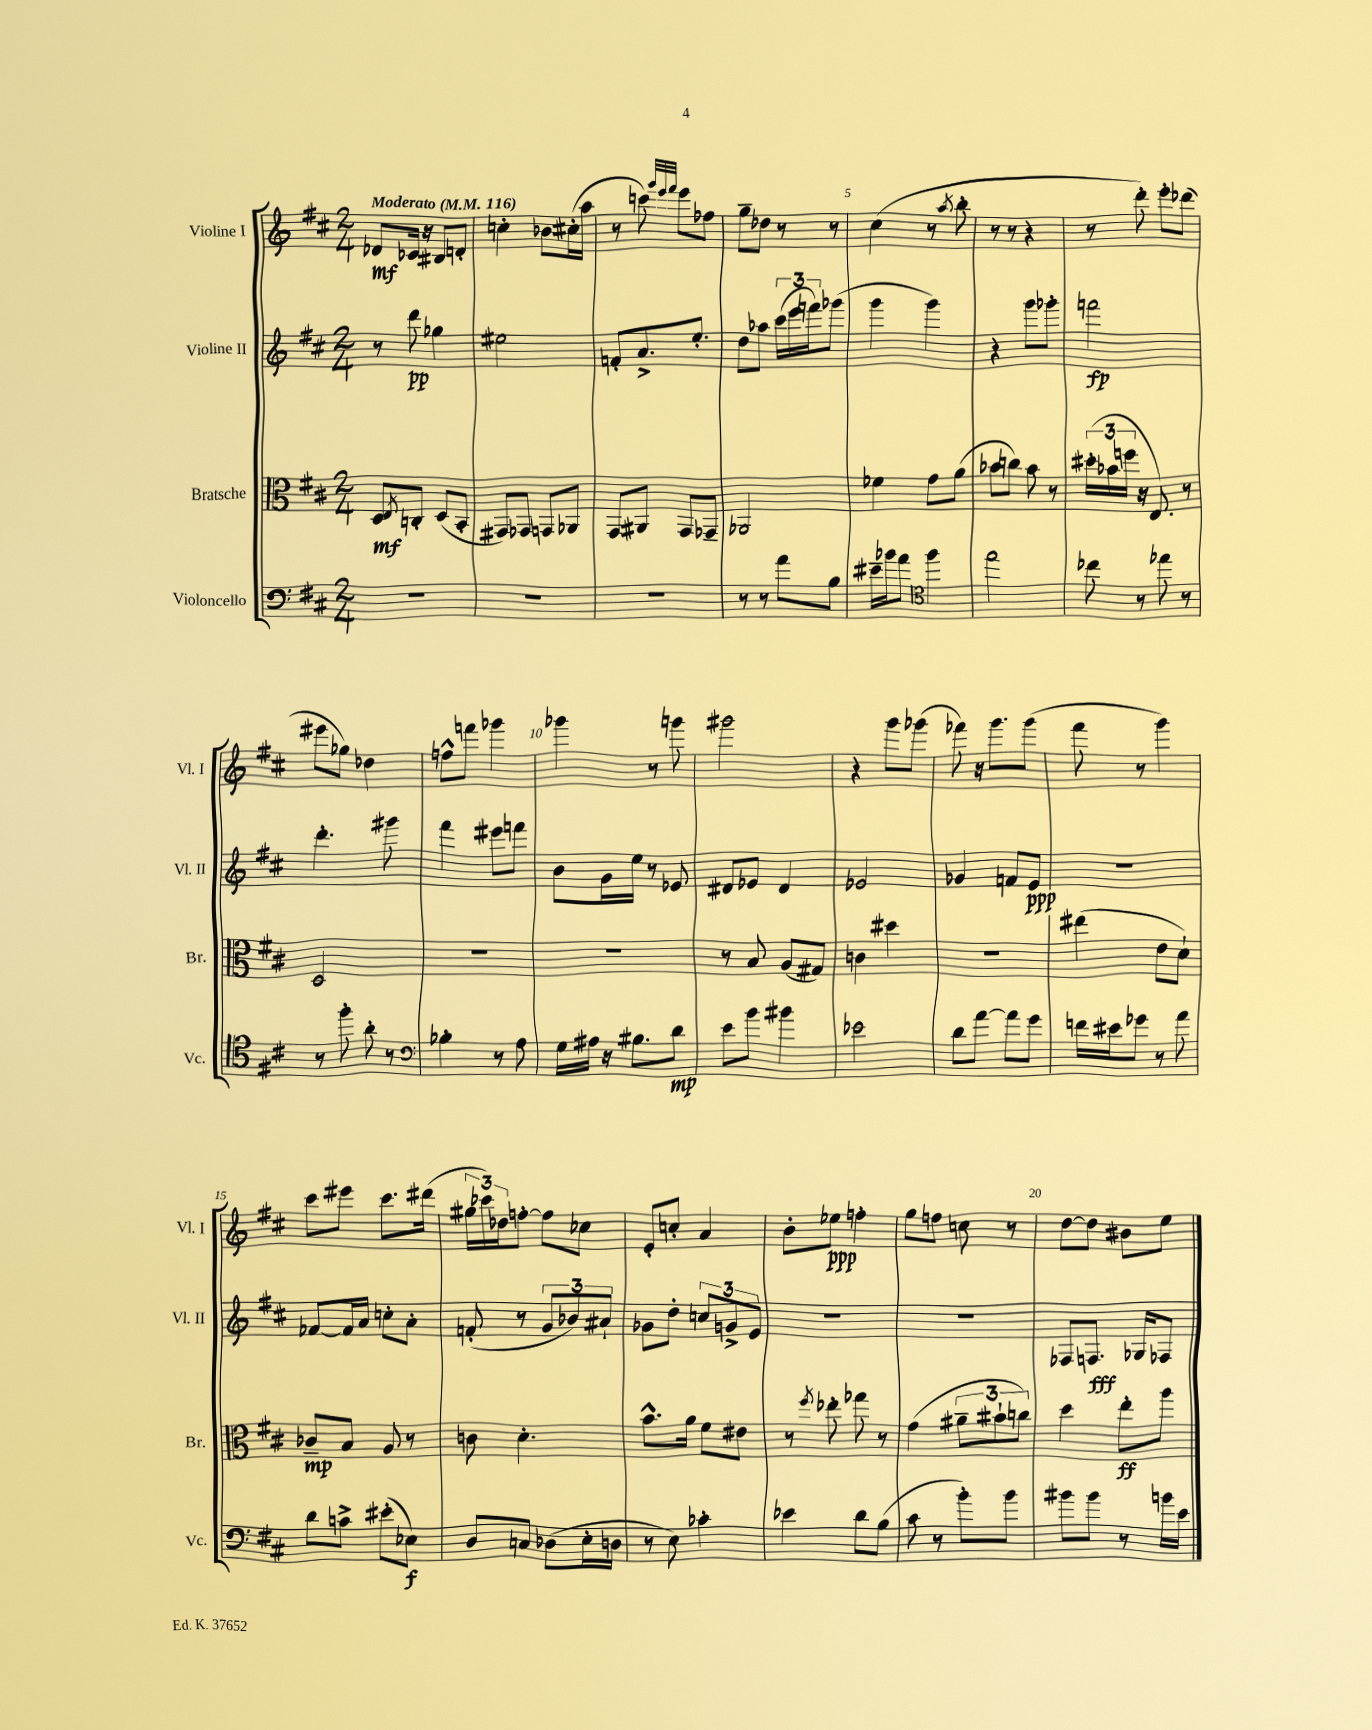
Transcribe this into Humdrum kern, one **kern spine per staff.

**kern	**dynam	**kern	**dynam	**kern	**dynam	**kern	**dynam
*part4	*part4	*part3	*part3	*part2	*part2	*part1	*part1
*staff4	*staff4	*staff3	*staff3	*staff2	*staff2	*staff1	*staff1
*I"Violoncello	*	*I"Bratsche	*	*I"Violine II	*	*I"Violine I	*
*I'Vc.	*	*I'Br.	*	*I'Vl. II	*	*I'Vl. I	*
*clefF4	*	*clefC3	*	*clefG2	*	*clefG2	*
*k[f#c#]	*	*k[f#c#]	*	*k[f#c#]	*	*k[f#c#]	*
*M2/4	*	*M2/4	*	*M2/4	*	*M2/4	*
*MM116	*	*MM116	*	*MM116	*	*MM116	*
=1	=1	=1	=1	=1	=1	=1	=1
!	!	!	!	!	!	!LO:TX:a:B:t=Moderato	!
2r	.	8D/L	mf	8r	.	8d-X/L	mf
.	.	8qE/	.	.	.	.	.
.	.	8Cn'/J	.	8ddd\	pp	16c-X/Jk	.
.	.	.	.	.	.	16r	.
.	.	(8D/L	.	4gg-X\	.	8B#X/L	.
.	.	8BB'/J	.	.	.	8dn'/J	.
=2	=2	=2	=2	=2	=2	=2	=2
2r	.	8GG#X/L)	.	2ee#X\	.	4ccn'\	.
.	.	8GG-X/J	.	.	.	.	.
.	.	8GGn/L	.	.	.	8b-X\L	.
.	.	8AA-X/J	.	.	.	(16cc#X'\L	.
.	.	.	.	.	.	16aa\JJ	.
=3	=3	=3	=3	=3	=3	=3	=3
2r	.	8GG/L	.	8fn'/L	.	8r	.
.	.	8AA#X/J	.	8.a^/	.	8cccn\)	.
.	.	.	.	.	.	32qqggg/LLL	.
.	.	.	.	.	.	32qqeee/	.
.	.	.	.	.	.	32qqfff#/JJJ	.
.	.	8GG/L	.	.	.	8eee\L	.
.	.	.	.	8.ee'/J	.	.	.
.	.	8GG-X~/J	.	.	.	8ff-X\J	.
=4	=4	=4	=4	=4	=4	=4	=4
8r	.	2AA-X/	.	8dd\L	.	8gg~\L	.
8r	.	.	.	8aa-X\J	.	8dd-X\J	.
8a\L	.	.	.	(24ccc#\LL	.	8r	.
.	.	.	.	24eee\	.	.	.
.	.	.	.	24fffn\J)	.	.	.
8B\J	.	.	.	(8ggg-X\J	.	8r	.
=5	=5	=5	=5	=5	=5	=5	=5
16e#X~\LL	.	4f-X\	.	4ggg\	.	(4cc#\	.
16b-X\J	.	.	.	.	.	.	.
8a\J	.	.	.	.	.	.	.
*clefC4	*	*	*	*	*	*	*
4ff#\	.	8g\L	.	4ggg\)	.	8r	.
.	.	.	.	.	.	8qaa/	.
.	.	(8a\J	.	.	.	8bb'\	.
=6	=6	=6	=6	=6	=6	=6	=6
2ee\	.	8b-X\L	.	4r	.	8r	.
.	.	8ccn\J)	.	.	.	8r	.
.	.	8b-\	.	8ggg\L	.	4r	.
.	.	8r	.	8ggg-X'\J	.	.	.
=7	=7	=7	=7	=7	=7	=7	=7
8cc-X\	.	(24dd#X'\LL	.	2fffn\	fp	8r	.
.	.	24b-X\	.	.	.	.	.
.	.	24ffn\JJ	.	.	.	.	.
8r	.	16r	.	.	.	8ddd'\)	.
.	.	8.E/)	.	.	.	.	.
8ee-X\	.	.	.	.	.	8eee'\L	.
8r	.	8r	.	.	.	(8ddd-X\J	.
!!LO:LB:g=z
=8	=8	=8	=8	=8	=8	=8	=8
8r	.	2D/	.	4.ddd'\	.	8eee#X\L	.
8ff#'\	.	.	.	.	.	8gg-X\J)	.
8a'\	.	.	.	.	.	4dd-X\	.
8r	.	.	.	8ggg#X\	.	.	.
=9	=9	=9	=9	=9	=9	=9	=9
*clefF4	*	*	*	*	*	*	*
4B-X'\	.	2r	.	4fff#\	.	8ffn^^\L	.
.	.	.	.	.	.	8fffn\J	.
8r	.	.	.	8eee#X\L	.	4ggg-X\	.
8A\	.	.	.	8fffn\J	.	.	.
=10	=10	=10	=10	=10	=10	=10	=10
16G\LL	.	2r	.	8b\L	.	4ggg-X\	.
16A#X\JJ	.	.	.	.	.	.	.
16r	.	.	.	16g\L	.	.	.
8.B#X\L	.	.	.	16ee\JJ	.	.	.
.	.	.	.	8r	.	8r	.
8d\J	mp	.	.	8e-X/	.	8gggn\	.
=11	=11	=11	=11	=11	=11	=11	=11
8e\L	.	8r	.	8d#X/L	.	2ggg#X\	.
8b\J	.	8B/	.	8e-X/J	.	.	.
4b#X\	.	(8A/L	.	4d#/	.	.	.
.	.	8G#X/J)	.	.	.	.	.
=12	=12	=12	=12	=12	=12	=12	=12
2e-X\	.	4cn\	.	2e-X/	.	4r	.
.	.	4dd#X\	.	.	.	8ggg\L	.
.	.	.	.	.	.	(8ggg-X\J	.
=13	=13	=13	=13	=13	=13	=13	=13
8d\L	.	2r	.	4g-X/	.	8fff-X\)	.
[8a\J	.	.	.	.	.	16r	.
.	.	.	.	.	.	8.ggg\L	.
8a\L]	.	.	.	8fn/L	.	.	.
8g\J	.	.	.	8e/J	ppp	(8ggg\J	.
=14	=14	=14	=14	=14	=14	=14	=14
16fn\LL	.	(4ee#X\	.	2r	.	8fff#\	.
16e#X\J	.	.	.	.	.	.	.
8g-X\J	.	.	.	.	.	8r	.
8r	.	8e\L	.	.	.	4ggg\)	.
8a\	.	8d`\J)	.	.	.	.	.
!!LO:LB:g=z
=15	=15	=15	=15	=15	=15	=15	=15
8d\L	.	8c-X~/L	mp	[8f-X/L	.	8ccc#\L	.
8cn^\J	.	8B/J	.	16f-/L]	.	8eee#X\J	.
.	.	.	.	16a/JJ	.	.	.
(8e#X'\L	.	8A/	.	8ccn'\L	.	8.ccc#\L	.
8E-X\J)	f	8r	.	8a'\J	.	.	.
.	.	.	.	.	.	(16ddd#X\Jk	.
=16	=16	=16	=16	=16	=16	=16	=16
8D/L	.	8cn\	.	(8fn'/	.	24gg#X\LL	.
.	.	.	.	.	.	24ccc-X\)	.
.	.	.	.	.	.	24dd-X\J	.
8Cn/J	.	4.d'\	.	8r	.	[8ffn'\J	.
(8D-X\L	.	.	.	12g/L	.	8ff\L]	.
.	.	.	.	12b-X/)	.	.	.
16E'\L	.	.	.	.	.	8cc-X\J	.
.	.	.	.	12a#X`/J	.	.	.
16Dn\JJ	.	.	.	.	.	.	.
=17	=17	=17	=17	=17	=17	=17	=17
8r	.	8.b^^\L	.	8g-X\L	.	8e'/L	.
8E\)	.	.	.	8dd'\J	.	8ccn'/J	.
.	.	16a\Jk	.	.	.	.	.
4c-X'\	.	8f#\L	.	12ccn/L	.	4a/	.
.	.	.	.	12gn^/	.	.	.
.	.	8e#X\J	.	.	.	.	.
.	.	.	.	12e/J	.	.	.
=18	=18	=18	=18	=18	=18	=18	=18
4e-X\	.	8r	.	2r	.	8b'\L	.
.	.	8qff#/	.	.	.	.	.
.	.	8ee-X'\	.	.	.	8ee-X\J	ppp
8d\L	.	8gg-X\	.	.	.	4ffn'\	.
(8B\J	.	8r	.	.	.	.	.
=19	=19	=19	=19	=19	=19	=19	=19
8c#\	.	(4g\	.	2r	.	8gg\L	.
8r	.	.	.	.	.	8ffn\J	.
8b'\L)	.	12a#X~\L	.	.	.	8ccn\	.
.	.	12b#X`\	.	.	.	.	.
8b\J	.	.	.	.	.	8r	.
.	.	12ccn\J)	.	.	.	.	.
=20	=20	=20	=20	=20	=20	=20	=20
8b#X\L	.	4dd\	.	8F-X/L	.	[8dd\L	.
8b#\J	.	.	.	8.Fn/J	fff	8dd\J]	.
8r	.	8ee'\L	ff	.	.	8b#X\L	.
.	.	.	.	16G-X/KL	.	.	.
16bn\LL	.	8aa\J	.	8F-X/J	.	8ee\J	.
16e\JJ	.	.	.	.	.	.	.
==	==	==	==	==	==	==	==
*-	*-	*-	*-	*-	*-	*-	*-
